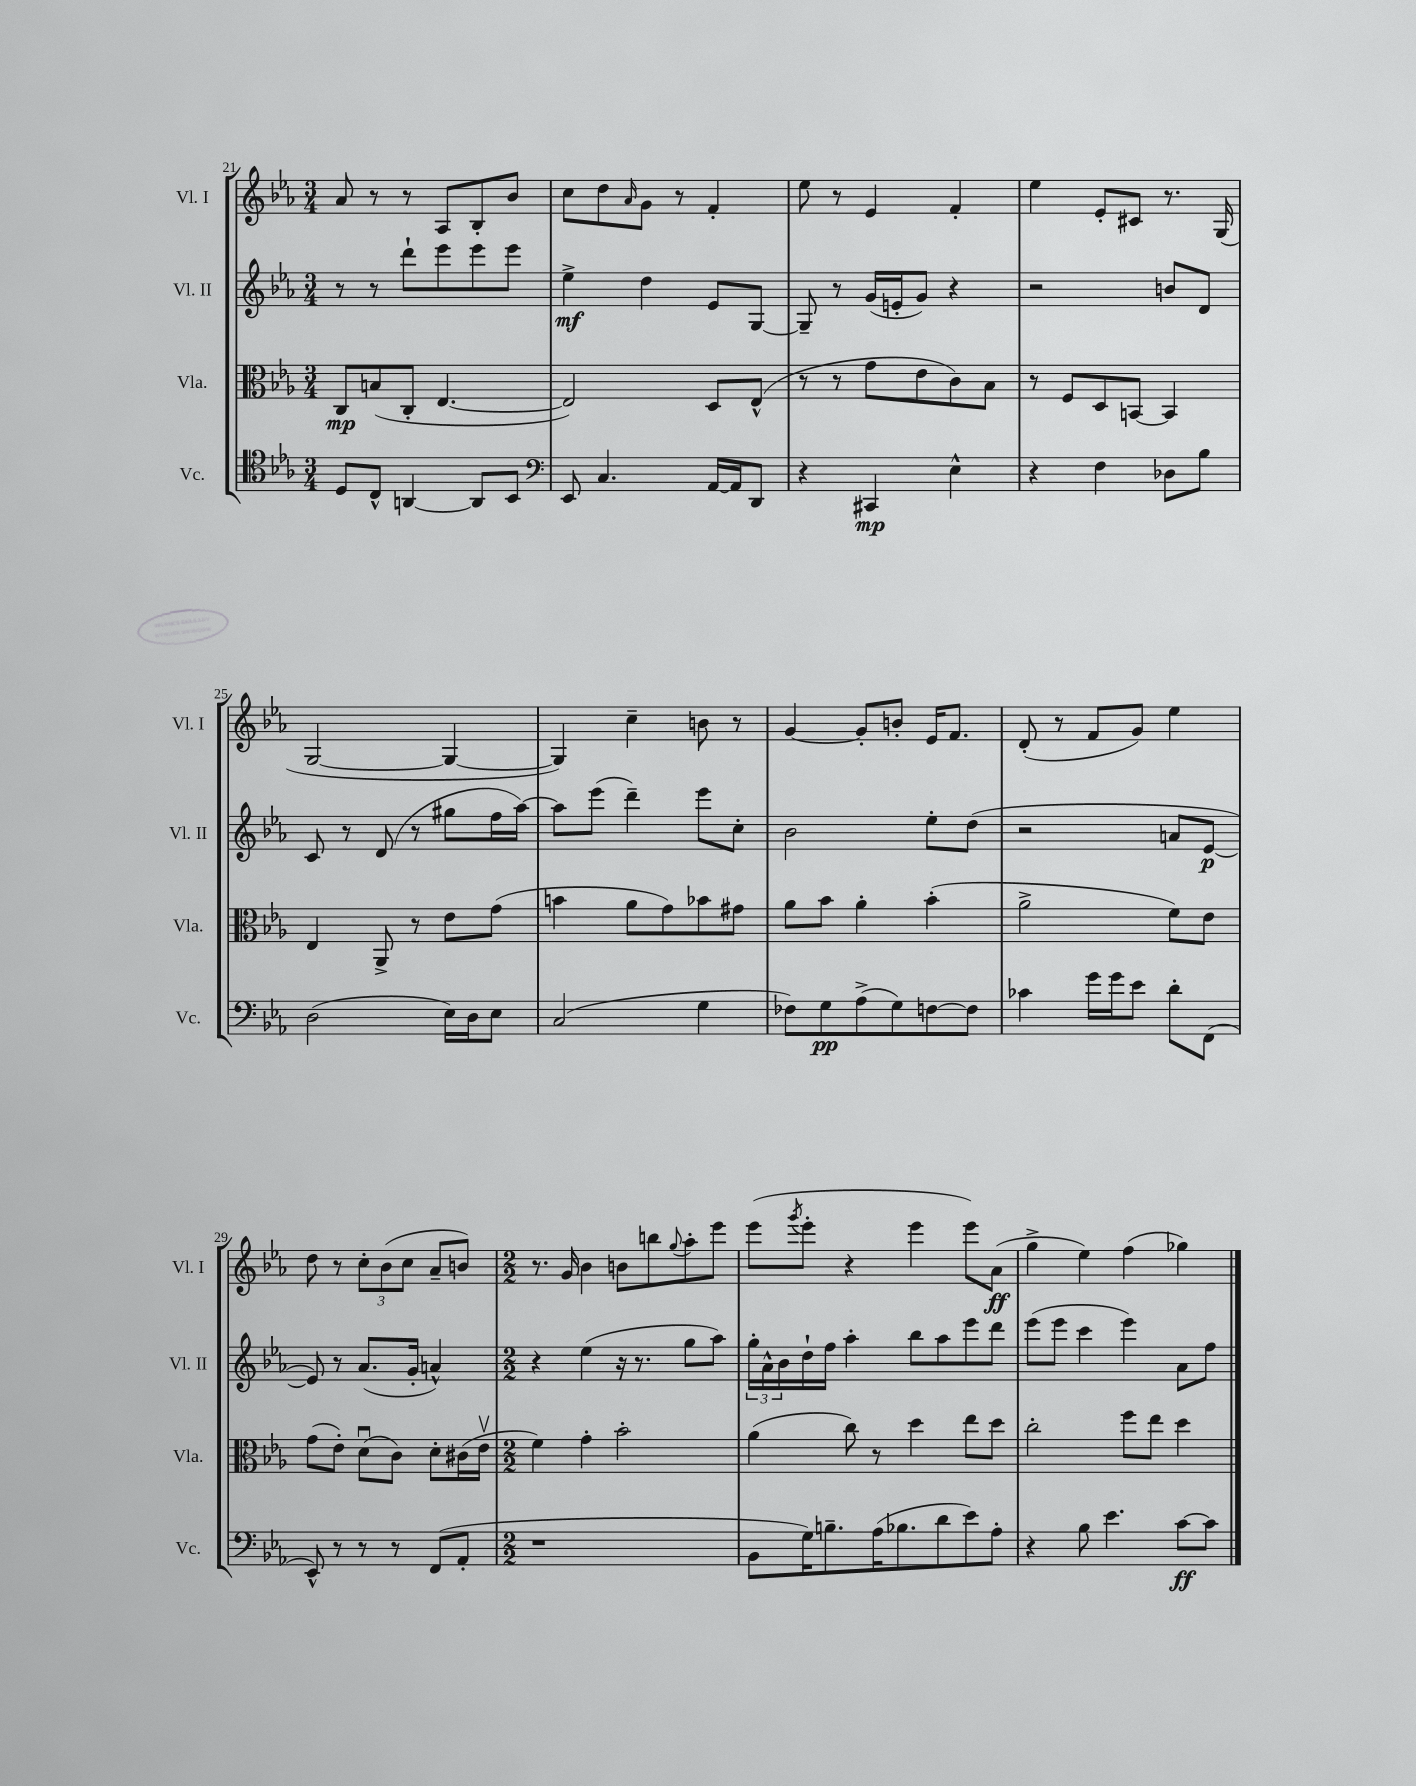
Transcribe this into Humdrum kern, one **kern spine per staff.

**kern	**kern	**kern	**kern
*staff4	*staff3	*staff2	*staff1
*clefC4	*clefC3	*clefG2	*clefG2
*k[b-e-a-]	*k[b-e-a-]	*k[b-e-a-]	*k[b-e-a-]
*M3/4	*M3/4	*M3/4	*M3/4
8D	8C	8r	8a-
8C^^	(8B	8r	8r
[4AA	8C'	8ddd`	8r
.	[4.E-	8eee-	8A-
8AA]	.	8eee-	8B-'
8BB-	.	8eee-	8b-
=	=	=	=
*clefF4	*	*	*
8EE-	2E-])	4ee-^	8cc
4.C	.	.	8dd
.	.	.	16qqa-
.	.	4dd	8g
.	.	.	8r
[16AA-	8D	8e-	4f'
16AA-]	.	.	.
8DD	(8E-^^	[8G	.
=	=	=	=
4r	8r	8G~]	8ee-
.	8r	8r	8r
4CC#	8g	(16g	4e-
.	.	16e'	.
.	8e-	8g)	.
4E-^^	8c)	4r	4f'
.	8B-	.	.
=	=	=	=
4r	8r	2r	4ee-
.	8F	.	.
4F	8D	.	8e-'
.	[8BB	.	8c#
8D-	4BB]	8b	8.r
8B-	.	8d	.
.	.	.	(16G
=	=	=	=
(2D	4E-	8c	[2G
.	.	8r	.
.	8AA-^	(8d	.
.	8r	8r	.
16E-)	8e-	8gg#	4G_
16D	.	.	.
8E-	(8g	16ff	.
.	.	[16aa-)	.
=	=	=	=
(2C	4b	8aa-]	4G])
.	.	(8eee-	.
.	8a-	4ddd~)	4cc~
.	8g)	.	.
4G	8b-	8eee-	8b
.	8g#	8cc'	8r
=	=	=	=
8F-)	8a-	2b-	[4g
8G	8b-	.	.
(8A-^	4a-'	.	8g']
8G)	.	.	8b'
[8F	(4b-'	8ee-'	16e-
.	.	.	8.f
8F]	.	(8dd	.
=	=	=	=
4c-	2a-^	2r	(8d'
.	.	.	8r
16g	.	.	8f
16g	.	.	.
8e-	.	.	8g)
8d'	8f)	8a	4ee-
(8FF	8e-	[8e-	.
=	=	=	=
8EE-^^)	(8g	8e-])	8dd
8r	8e-')	8r	8r
8r	(8du	(8.a-	12cc'
.	.	.	(12b-
8r	8c)	.	.
.	.	.	12cc
.	.	16g'	.
(8FF	8d'	4a^^)	8a-~
8AA-'	(16c#	.	8b)
.	16e-v	.	.
=	=	=	=
*M2/2	*M2/2	*M2/2	*M2/2
1r	4f)	4r	8.r
.	.	.	16g
.	4g'	(4ee-	4b-
.	2b-'	16r	8b
.	.	8.r	.
.	.	.	8bb
.	.	.	8qqgg
.	.	8gg	8aa-'
.	.	8aa-)	8eee-
=	=	=	=
8BB-	(4a-	24gg'	(8eee-
.	.	24a-^^	.
.	.	24b-	.
.	.	.	8qggg
16G)	.	16dd`	8eee-'
8.B~	.	16ff	.
.	8cc)	4aa-'	4r
(16A-	8r	.	.
8.B-	.	.	.
.	4dd	8bb-	4eee-
8d	.	8aa-	.
8e-)	8ee-	8eee-	8eee-)
8A-'	8dd	8ddd	(8a-
=	=	=	=
4r	2cc'	(8eee-	4gg^
.	.	8eee-	.
8B-	.	4ccc	4ee-)
4.e-	.	.	.
.	8ff	4eee-)	(4ff
.	8ee-	.	.
[8c	4dd	8a-	4gg-)
8c]	.	8ff	.
==	==	==	==
*-	*-	*-	*-
